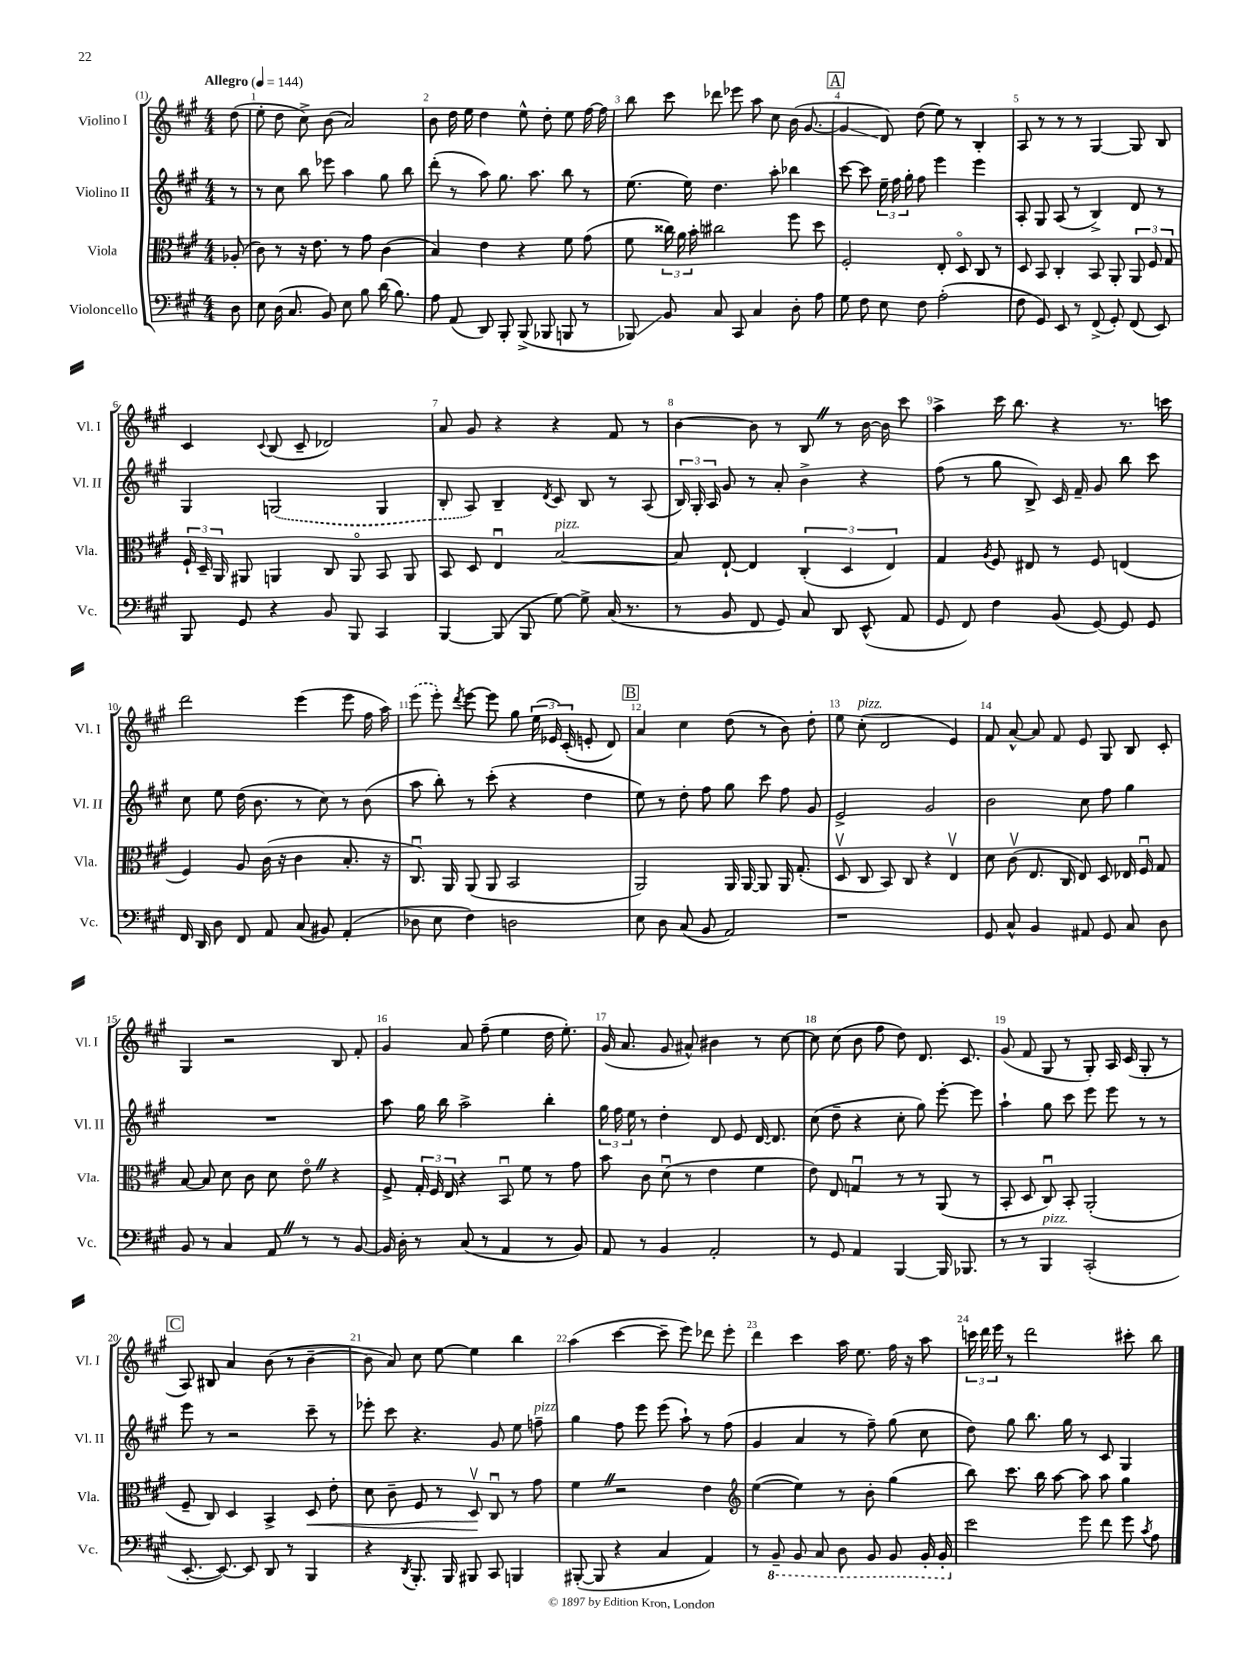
<<
\new StaffGroup <<
\new Staff = "s0" \with { instrumentName = "Violino I" shortInstrumentName = "Vl. I" } {
    \clef treble \key a \major \numericTimeSignature \time 4/4 \partial 8 \tempo "Allegro" 4 = 144
    \autoBeamOff d''8( |
    e''8-. d''8 cis''8->) b'8( a'2) |
    b'8 d''16 e''16 d''4 e''8-^ d''8-. e''8 fis''16~ fis''16 |
    b''8 cis'''8 des'''8 ees'''8 a''8 cis''8 b'16( gis'8.~ |
    \mark \markup { \box "A" } gis'4\glissando d'8) d''8( e''8) r8 b4-. |
    a8 r8 r8 r8 gis4~ gis8 b8 |
    cis'4 \appoggiatura { cis'8 } b8( cis'8-- des'2) |
    a'8 gis'8 r4 r4 fis'8 r8 |
    b'4~ b'8 r8 b8 \once \override BreathingSign.text = \markup { \musicglyph "scripts.caesura.straight" } \breathe r8 b'16~ b'16 cis'''8 |
    a''4-> cis'''16 b''8. r4 r8. c'''16 |
    d'''2 e'''4( e'''8 fis''16 a''16) |
    \once \slurDashed e'''8( e'''8-.) \acciaccatura { d'''8 } e'''8~ e'''8 gis''8 \tuplet 3/2 { e''16( ees'16) cis'16-.( } e'8-. d'8) |
    \mark \markup { \box "B" } a'4 cis''4 d''8( r8 b'8) d''8-. |
    e''8 cis''8-.^\markup { \italic "pizz." }( d'2 e'4) |
    fis'8 a'8~-^ a'8 fis'8 e'8 gis8 b8 cis'8-. |
    gis4 r2 b8 fis'8-. |
    gis'4 a'8 fis''8--( e''4 d''16 e''8.-.) |
    gis'16( a'8. gis'8 ais'8-^) bis'4 r8 cis''8~ |
    cis''8 cis''8( b'8 fis''8 d''8) d'8. cis'8. |
    gis'8( fis'8 gis8 r8 gis8-.) a16 cis'16( gis8-. r8 |
    \mark \markup { \box "C" } a8) bis8 a'4 b'8( r8 b'4~-- |
    b'8 a'8) cis''8 e''8~ e''4 b''4 |
    a''4( cis'''4~ cis'''8-- e'''8) des'''8 e'''8-. |
    d'''4 cis'''4 a''16 e''8. fis''16 r16 a''8 |
    \tuplet 3/2 { c'''16 d'''16 e'''16 } r8 d'''2 cis'''8-. b''8 \bar "|." |
}
\new Staff = "s1" \with { instrumentName = "Violino II" shortInstrumentName = "Vl. II" } {
    \clef treble \key a \major \numericTimeSignature \time 4/4 \partial 8
    \autoBeamOff r8 |
    r8 cis''8 b''8 ees'''8 a''4 gis''8 b''8 |
    d'''8-.( r8 a''8) gis''8. a''8. b''8 r8 |
    e''8.( e''16) d''4. a''8-. bes''4 |
    \mark \markup { \box "A" } cis'''8~ cis'''8 \tuplet 3/2 { e''16-- fis''16 gis''16-. } fis''8 e'''4 e'''4 |
    a8-. gis8 a8( r8 b4->) d'8 r8 |
    gis4 \once \slurDashed g2( g4 |
    b8-. a8) b4-- \acciaccatura { d'8 } cis'8 b8 r8 a8( |
    \tuplet 3/2 { b16) gis16-. a16 } gis'8 r8 a'8-. b'4-> r4 |
    fis''8( r8 gis''8 b8->) cis'16 fis'16-- gis'8 b''8 cis'''8 |
    cis''8 e''8 d''16( b'8. r8 cis''8) r8 b'8( |
    a''8 b''8-.) r8 cis'''8-.( r4 d''4 |
    \mark \markup { \box "B" } e''8) r8 d''8-. fis''8 gis''8 cis'''8 fis''8 gis'8 |
    e'2-> gis'2 |
    b'2 cis''8 fis''8 gis''4 |
    R1 |
    a''8 gis''16 b''16 a''2-> b''4-. |
    \tuplet 3/2 { gis''16 fis''16 e''16 } r8 d''4-. d'8 e'8 d'16~ d'8. |
    cis''8( d''8-- r4 cis''8-. gis''8) e'''8~-. e'''8 |
    a''4-! gis''8 cis'''8 e'''8 e'''8 r8 r8 |
    \mark \markup { \box "C" } e'''8 r8 r2 cis'''8-- r8 |
    ees'''8-. cis'''8 r4. gis'8 e''8 f''8--^\markup { \italic "pizz." } |
    gis''4 fis''8 e'''8 e'''8( a''8-!) r8 fis''8( |
    gis'4 a'4 r8 fis''8--) gis''8( cis''8 |
    d''8) gis''8 b''8. gis''16 r8 cis'8 gis4 \bar "|." |
}
\new Staff = "s2" \with { instrumentName = "Viola" shortInstrumentName = "Vla." } {
    \clef alto \key a \major \numericTimeSignature \time 4/4 \partial 8
    \autoBeamOff aes8-.( |
    cis'8) r8 r16 e'8. r8 gis'8 cis'4( |
    b4) e'4 r4 fis'8 gis'8( |
    fis'8 \tuplet 3/2 { cisis''16) a'16 b'16-. } cis''2 fis''8 d''8 |
    \mark \markup { \box "A" } fis2-. e8-. d8\flageolet cis8 r8 |
    d8 b,8 cis4-. b,8 a,8-. \tuplet 3/2 { a,8 fis8 gis8 } |
    \tuplet 3/2 { fis16-! d16-- a,16 } ais,8 a,4 cis8 a,8\flageolet b,8 a,8 |
    b,8 d8 e4\downbow b2~^\markup { \italic "pizz." } |
    b8 e8~-! e4 \tuplet 3/2 { cis4-.( d4 e4) } |
    gis4 \acciaccatura { a8 } fis8 eis8 r8 fis8 e4( |
    fis4) a8 cis'16( r16 cis'4 b8.-. r16 |
    cis8.\downbow) a,16 a,8( a,8 b,2 |
    \mark \markup { \box "B" } a,2) a,16 a,16~ a,8 a,16 gis8.-.( |
    d8\upbow cis8 b,8) cis8 r4 e4\upbow |
    d'8 cis'8\upbow( e8. cis16 e8) d8 ees16 fis16\downbow gis8 |
    b8~ b8 d'8 cis'8 d'8 e'8\flageolet \once \override BreathingSign.text = \markup { \musicglyph "scripts.caesura.straight" } \breathe r4 |
    fis8-> \tuplet 3/2 { gis16-. fis16 e16 } r4 b,8\downbow fis'8 r8 gis'8 |
    b'8 cis'8 d'8\downbow( r8 e'4 fis'4 |
    e'8) e8 g4\downbow r8 r8 a,8( r8 |
    b,8-. d8 cis8\downbow) b,8-. a,2-.( |
    \mark \markup { \box "C" } fis8-- cis8) d4 b,4-> d8\< e'8-. |
    d'8 cis'8-- fis8 r8 d8\upbow\! cis8\downbow r8 gis'8 |
    fis'4 \once \override BreathingSign.text = \markup { \musicglyph "scripts.caesura.straight" } \breathe r2 e'4 |
    \clef treble e''4~( e''4) r8 b'8-. gis''4( |
    b''8) cis'''8. b''16 a''8~ a''8 a''8 gis''4 \bar "|." |
}
\new Staff = "s3" \with { instrumentName = "Violoncello" shortInstrumentName = "Vc." } {
    \clef bass \key a \major \numericTimeSignature \time 4/4 \partial 8
    \autoBeamOff d8 |
    e8 d16( cis8. b,8) e8 b8 d'16( b8.) |
    a8 a,8( d,8) b,,8-. b,,8->( bes,,8 b,,8 r8 |
    bes,,8\glissando) b,8 cis8 cis,8 cis4 d8-. a8 |
    \mark \markup { \box "A" } gis8 fis8 e8 fis8 a2-.( |
    fis8 gis,8) e,8 r8 fis,8->( gis,8-.) fis,8( e,8) |
    b,,8 gis,8 r4 b,8 b,,8 cis,4 |
    b,,4~ b,,8( b,,8 gis8~) gis8-> cis16( r8. |
    r8 b,8 fis,8 gis,8) cis8 d,8 e,8-^( a,8 |
    gis,8 fis,8) fis4 b,8( gis,8~) gis,8 gis,8 |
    fis,16 d,16 d8 fis,8 a,8 cis8( bis,8) a,4-.( |
    des8 e8 fis4) d2 |
    \mark \markup { \box "B" } e8 d8 cis8( b,8 a,2) |
    r1 |
    gis,8 cis8-^ b,4 ais,8 gis,8 cis8 d8 |
    b,8 r8 cis4 a,8 \once \override BreathingSign.text = \markup { \musicglyph "scripts.caesura.straight" } \breathe r8 r8 b,8~ |
    b,16 d16-. r8 cis8( r8 a,4 r8 b,8) |
    a,8 r8 b,4 a,2-. |
    r8 gis,8 a,4 b,,4~ b,,16 bes,,8. |
    r8 r8 b,,4^\markup { \italic "pizz." } cis,2-.( |
    \mark \markup { \box "C" } e,8.~-. e,8.~) e,8 d,8 r8 b,,4 |
    r4 \acciaccatura { d,8 } b,,8.-. b,,16 bis,,8 cis,8 b,,4 |
    bis,,8~-.( bis,,8 r4 cis4 a,4) |
    r8 \ottava #-1 b,,8-- b,,8 cis,8 d,8 b,,8 b,,8 b,,16-. b,,16-. \ottava #0 |
    e'2 gis'8 fis'8 gis'8 \acciaccatura { cis'8 } a8 \bar "|." |
}
>>
>>
\layout { \context { \Score \override BarNumber.break-visibility = ##(#f #t #t) barNumberVisibility = #all-bar-numbers-visible } }
